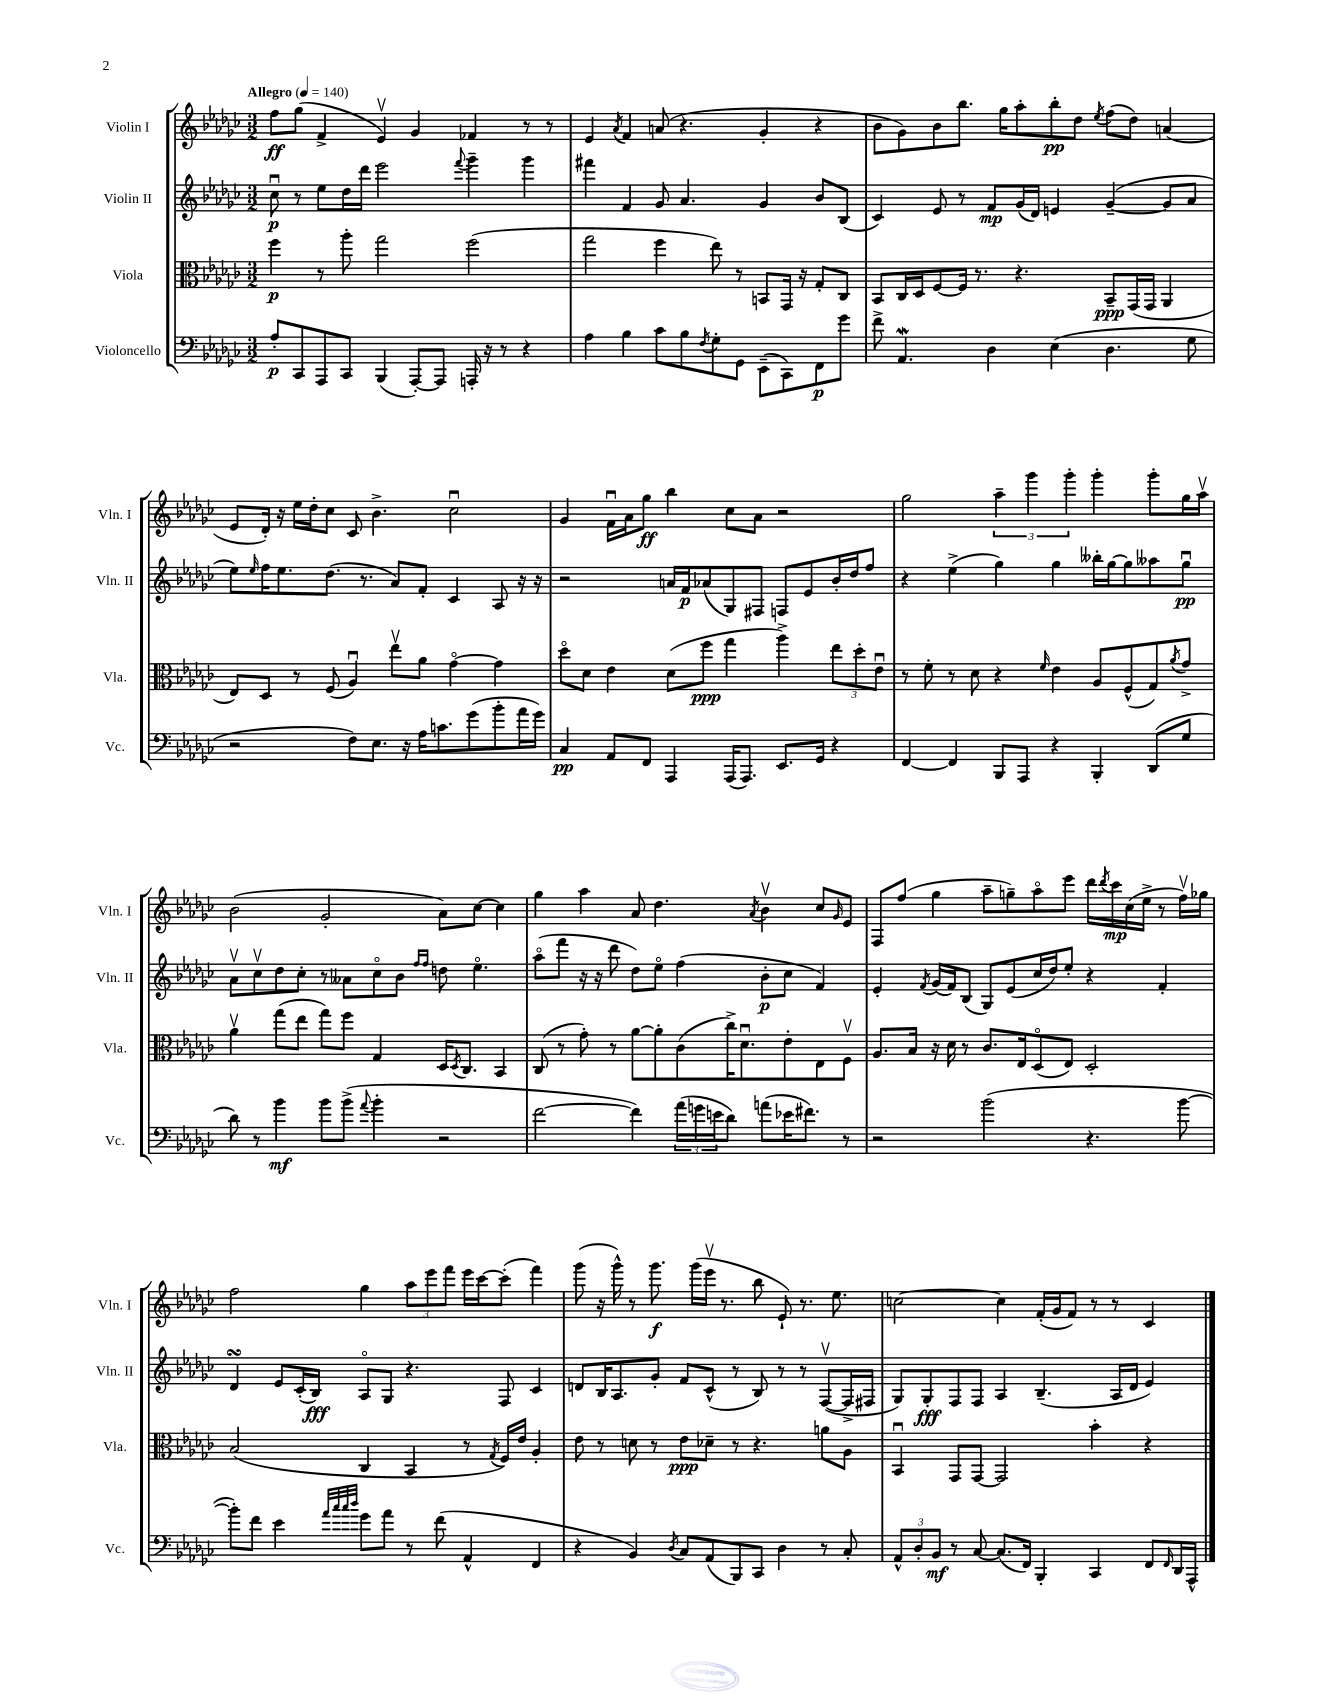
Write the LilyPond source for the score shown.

<<
\new StaffGroup <<
\new Staff = "s0" \with { instrumentName = "Violin I" shortInstrumentName = "Vln. I" } {
    \clef treble \key ges \major \numericTimeSignature \time 3/2 \tempo "Allegro" 4 = 140
    f''8\ff ges''8( f'4-> ees'4\upbow) ges'4 fes'4 r8 r8 |
    ees'4 \acciaccatura { aes'8 } f'4 a'8( r4. ges'4-. r4 |
    bes'8 ges'8) bes'8 bes''8. ges''16 aes''8-. bes''8-.\pp des''8 \acciaccatura { ees''8 } f''8( des''8) a'4( |
    ees'8 des'16-.) r16 ees''16 des''16-. ces''8 ces'8 bes'4.-> ces''2\downbow |
    ges'4 f'16\downbow aes'16 ges''8\ff bes''4 ces''8 aes'8 r2 |
    ges''2 \tuplet 3/2 { aes''4-- ges'''4 ges'''4-. } ges'''4-. ges'''8-. ges''16 aes''16\upbow |
    bes'2( ges'2-. aes'8) ces''8~ ces''4 |
    ges''4 aes''4 aes'8 des''4. \acciaccatura { aes'8 } bes'4\upbow ces''8 \grace { ges'16 } ees'8 |
    f8 f''8( ges''4 aes''8-- g''8--) aes''8\flageolet ees'''8 des'''16 \acciaccatura { des'''8 } ces'''16\mp ces''16( ees''16-> r8 f''16\upbow) ges''16 |
    f''2 ges''4 \tuplet 3/2 { aes''8 ees'''8 f'''8 } ees'''16 ces'''16~ ces'''8-.( f'''4) |
    ges'''8( r16 ges'''16-^) r8 ges'''8.\f ges'''16( ees'''16\upbow r8. bes''8 ees'8-!) r8. ees''8. |
    c''2~ c''4 f'16-.( ges'16 f'8) r8 r8 ces'4 \bar "|." |
}
\new Staff = "s1" \with { instrumentName = "Violin II" shortInstrumentName = "Vln. II" } {
    \clef treble \key ges \major \numericTimeSignature \time 3/2
    ces''8\downbow\p r8 ees''8 des''16 des'''16 ees'''2 \appoggiatura { f'''8 } ges'''4-- ges'''4 |
    fis'''4 f'4 ges'8 aes'4. ges'4 bes'8 bes8( |
    ces'4) ees'8 r8 f'8\mp ges'16( des'16) e'4 ges'4~--( ges'8 aes'8 |
    ees''8) \grace { ees''16 } f''16 ees''8. des''8.( r8. aes'8) f'8-. ces'4 aes8 r16 r16 |
    r2 a'16 f'16\p aes'8( ges8) fis8 f8 ees'8 bes'16-. des''16 f''8 |
    r4 ees''4->( ges''4) ges''4 beses''16-. ges''16~ ges''8 aeses''8 ges''8\downbow\pp |
    aes'8\upbow ces''8\upbow des''8 ces''8-. r8 aeses'8 ces''8\flageolet bes'8 \grace { f''16 f''16 } d''8 ees''4.\flageolet |
    aes''8\flageolet( f'''8 r16 r16 des'''8 des''8) ees''8\flageolet f''4( bes'8-.\p ces''8 f'4) |
    ees'4-. \acciaccatura { f'8 } ges'16( f'16) bes8( ges8) ees'8( ces''16 des''16) ees''8-. r4 f'4-. |
    des'4\turn ees'8 ces'16-.( bes16\fff) aes8\flageolet ges8 r4. f8 ces'4 |
    d'8 bes16 aes8. ges'8-. f'8 ces'8-^( r8 bes8) r8 r8 f8~\upbow( f16-> fis16 |
    ges8) ges8-.\fff f8 f8 aes4 bes4.--( aes16 des'16 ees'4) \bar "|." |
}
\new Staff = "s2" \with { instrumentName = "Viola" shortInstrumentName = "Vla." } {
    \clef alto \key ges \major \numericTimeSignature \time 3/2
    f''4\p r8 aes''8-. ges''2 f''2( |
    ges''2 f''4 ees''8) r8 b,8 ges,16 r16 ges8-. ces8 |
    bes,8 ces16 des16 f8~ f16 r8. r4. bes,8--\ppp ges,16( ges,16 aes,4 |
    ees8) des8 r8 f8( aes4\downbow) ees''8\upbow aes'8 ges'4~\flageolet ges'4 |
    des''8\flageolet des'8 ees'4 des'8( f''8\ppp ges''4 aes''4->) \tuplet 3/2 { ees''8 des''8-. ees'8\downbow } |
    r8 f'8-. r8 des'8 r4 \grace { f'16 } ees'4 aes8 f8-^( ges8) \acciaccatura { aes'8 } ges'8-> |
    aes'4\upbow ges''8( ees''8 ges''8) f''8 ges4 des16 \acciaccatura { des8 } ces8. bes,4 |
    ces8( r8 ges'8-.) r8 aes'8~ aes'8-. ces'8( ces''16->) des'8.\downbow ees'8-. ees8 f8\upbow |
    aes8. bes16 r16 des'16 r8 ces'8. ees16 des8\flageolet( ees8) des2-. |
    bes2( ces4 bes,4 r8 \acciaccatura { ges8 } f16) ees'16 aes4-. |
    ees'8 r8 d'8 r8 ees'8\ppp des'8-- r8 r4. a'8 aes8 |
    bes,4\downbow ges,8 ges,8~ ges,2 bes'4-. r4 \bar "|." |
}
\new Staff = "s3" \with { instrumentName = "Violoncello" shortInstrumentName = "Vc." } {
    \clef bass \key ges \major \numericTimeSignature \time 3/2
    aes8-.\p ces,8 aes,,8 ces,8 bes,,4( aes,,8~-.) aes,,8 a,,16-. r16 r8 r4 |
    aes4 bes4 ces'8 bes8 \acciaccatura { f8 } ges8-. ges,8 ees,8--( ces,8) f,8\p ges'8 |
    f'8-> aes,4.\mordent des4 ees4( des4. ges8 |
    r2 f8) ees8. r16 aes16 c'8. ges'8( bes'8-. aes'16 ges'16) |
    ces4\pp aes,8 f,8 aes,,4 aes,,16( aes,,8.) ees,8. ges,16 r4 |
    f,4~ f,4 bes,,8 aes,,8 r4 bes,,4-. des,8( ges8 |
    des'8) r8 bes'4\mf bes'8 bes'8->( \appoggiatura { aes'8 } bes'4-. r2 |
    f'2~ f'4) \tuplet 3/2 { aes'16( g'16 e'16 } des'8) a'8( ees'16 fis'8.) r8 |
    r2 bes'2( r4. bes'8~ |
    bes'8-.) f'8 ees'4 \grace { aes'32 ces''32 ces''32 des''32 } ges'8 aes'8 r8 f'8( aes,4-^ f,4 |
    r4 bes,4) \acciaccatura { des8 } ces8 aes,8( bes,,8) ces,8 des4 r8 ces8-. |
    \tuplet 3/2 { aes,8-^ des8-. bes,8\mf } r8 ces8~ ces8.( f,16) bes,,4-. ces,4 f,8 \grace { f,16 } des,16 aes,,16-^ \bar "|." |
}
>>
>>
\layout { \context { \Score \remove "Bar_number_engraver" } }
